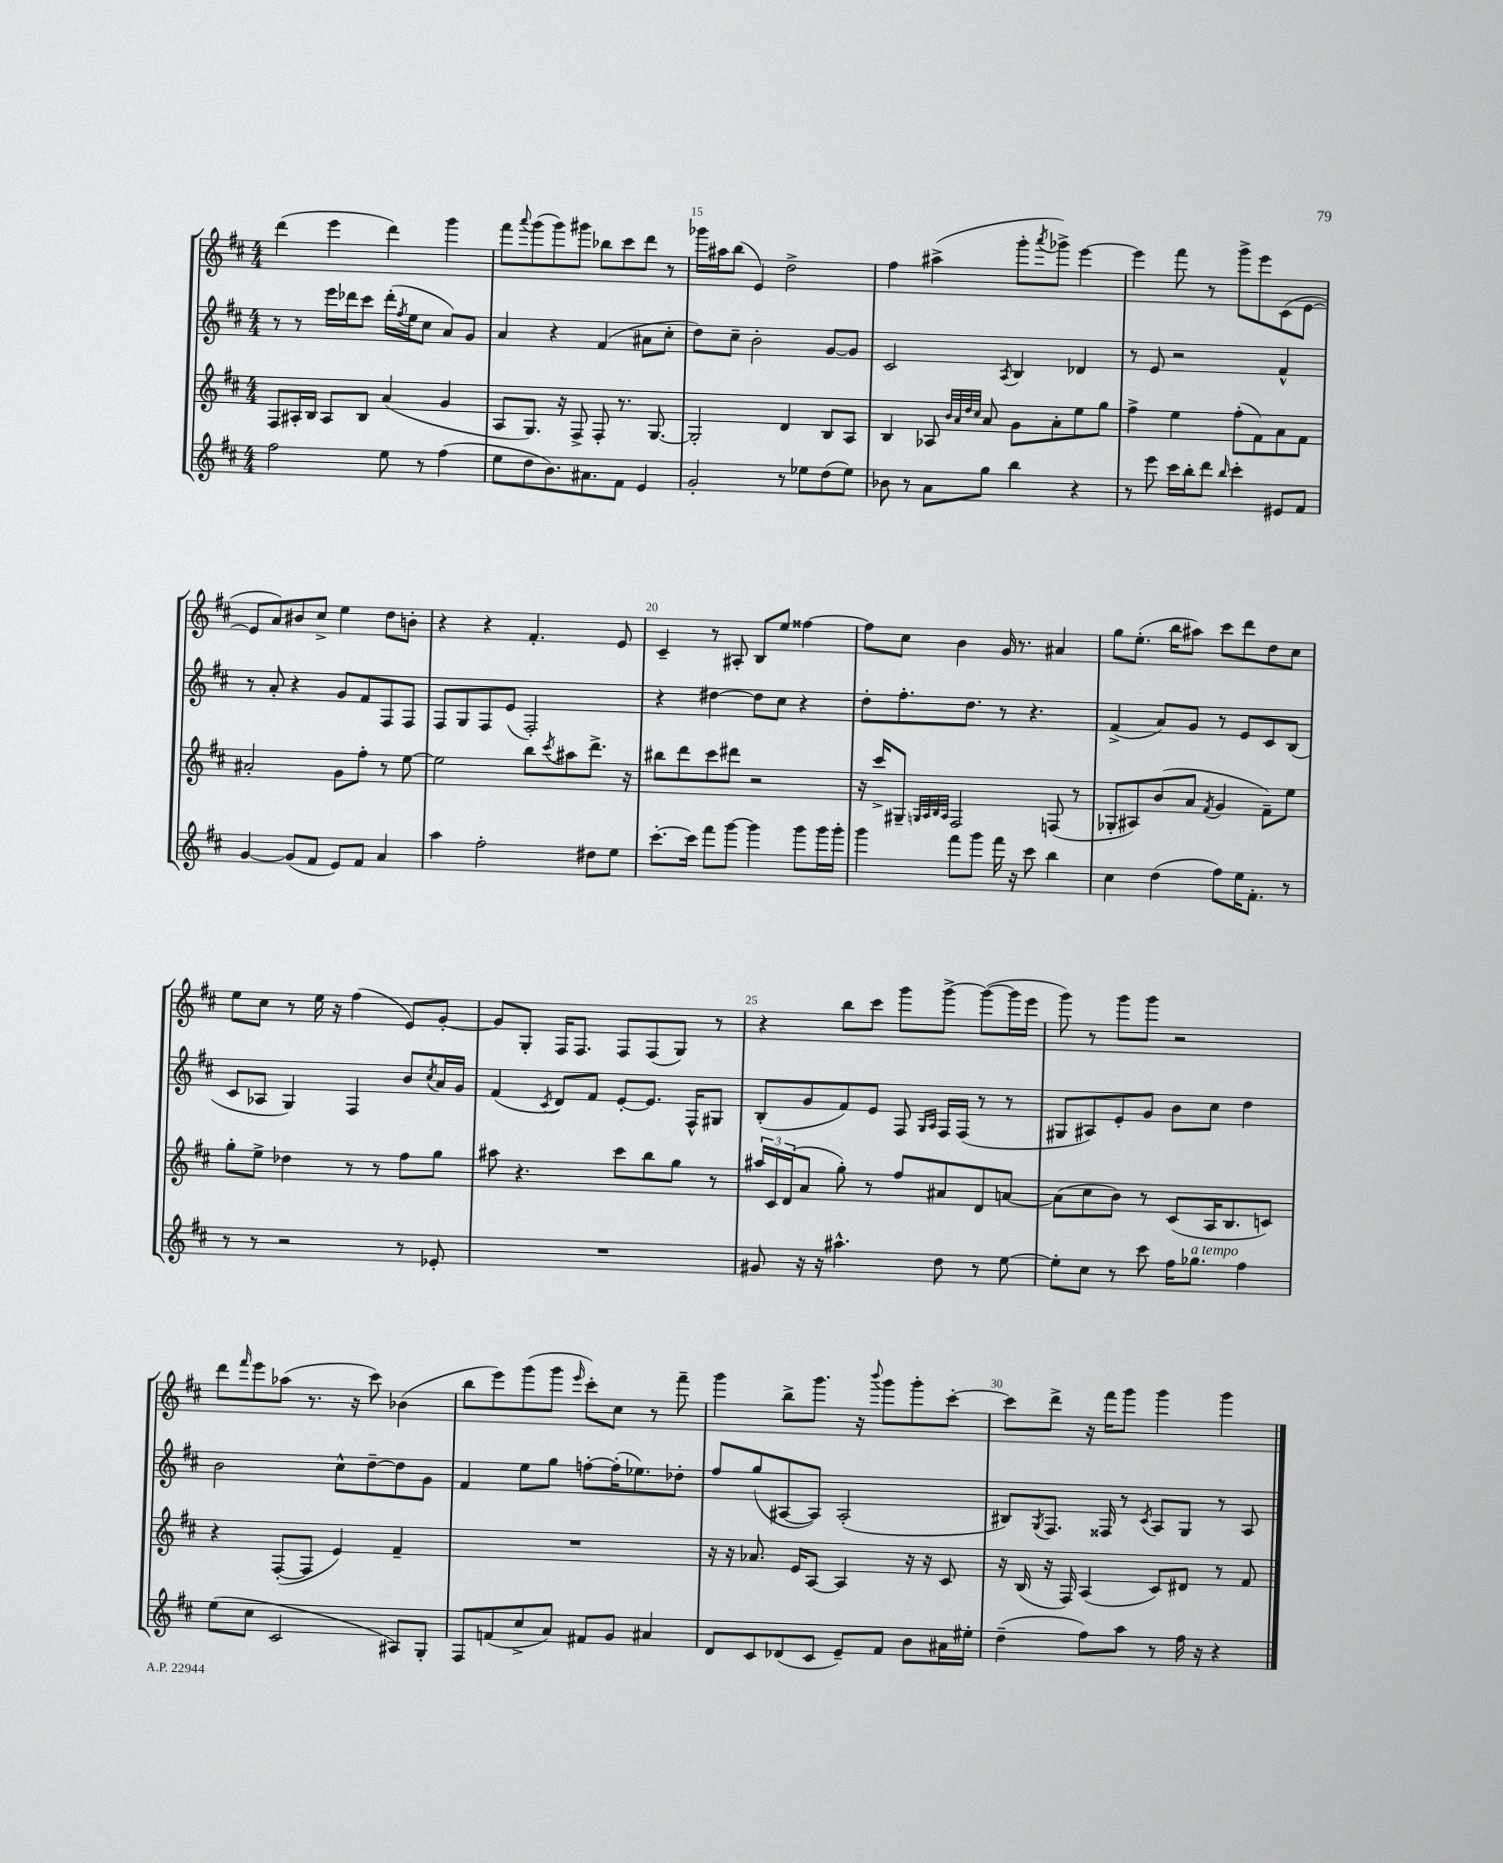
<<
\new StaffGroup <<
\new Staff = "s0" {
    \clef treble \key d \major \numericTimeSignature \time 4/4
    d'''4( e'''4 d'''4) g'''4 |
    fis'''8 \appoggiatura { a'''8 } g'''8( g'''8) gis'''8 bes''8 cis'''8 d'''8 r8 |
    ges'''16 ais''16 b''8( e'4) d''2-> |
    fis''4 ais''4->( g'''8-. \acciaccatura { a'''8 } ges'''8->) e'''4~ |
    e'''4 fis'''8 r8 g'''8-> e'''8 cis'8( e'8~ |
    e'8 a'8) bis'8 cis''8-> e''4 d''8 b'8-. |
    r4 r4 fis'4.-. e'8 |
    cis'4-- r8 ais8-. b8 e''8 fisis''4~ |
    fisis''8 cis''8 b'4 g'16 r8. ais'4 |
    g''8 e''8.-.( b''16 ais''8) cis'''8 d'''8 d''8 cis''8 |
    e''8 cis''8 r8 e''16 r16 fis''4( e'8) g'8~-. |
    g'8 g8-. fis16 fis8. fis8 fis8( g8) r8 |
    r4 b''8 cis'''8 g'''8 g'''8~-> g'''8~( g'''16 e'''16 |
    g'''8) r8 g'''8 g'''8 r2 |
    d'''8 \grace { fis'''16 } e'''8 aes''8( r8. r16 cis'''8) bes'4( |
    b''8 e'''8) g'''8( g'''8 \grace { e'''16 } cis'''8-.) cis''8 r8 fis'''8-- |
    g'''4 b''8-> g'''8. r16 \appoggiatura { b'''8 } g'''8 g'''8-. cis'''8~-. |
    cis'''8 d'''8-> r16 fis'''16 g'''8 g'''4 g'''4 \bar "|." |
}
\new Staff = "s1" {
    \clef treble \key d \major \numericTimeSignature \time 4/4
    r8 r8 e'''16 des'''16 cis'''8 des'''16-.( \acciaccatura { fis''8 } e''16 cis''8 a'8) g'8 |
    a'4 r4 fis'4( ais'8 cis''8-. |
    d''8) cis''8-- b'2-. g'8~ g'8 |
    cis'2 \acciaccatura { a8 } b4 des'4 |
    r8 e'8 r2 fis'4-^ |
    r8 a'8-. r4 g'8 fis'8 fis8 fis8 |
    fis8 g8 fis8 e'8( fis2-.) |
    r4 dis''4~ dis''8 cis''8 r4 |
    d''8-. fis''8.-. d''8. r8 r4. |
    fis'4->( a'8) g'8 r8 e'8 cis'8 b8( |
    cis'8 aes8 g4) fis4 b'8 \acciaccatura { cis''8 } a'16 g'16 |
    fis'4( \acciaccatura { cis'8 } d'8) fis'8 e'8~-. e'8. fis16-^ gis8 |
    b8-.( g'8 fis'8) e'8 fis8 \grace { g16 a16 } fis16 fis16( r8 r8 |
    gis8 ais8) e'8-. g'8 b'8 cis''8 d''4 |
    b'2 cis''8-^ d''8~-- d''8 g'8 |
    fis'4 e''8 g''8 f''8~-. f''16-.( ees''8.) des''8-. |
    fis''8 g''8( ais8~ ais8) ais2-.( |
    bis8) \acciaccatura { g8 } fis8. fisis16 r8 \acciaccatura { cis'8 } a8 g8 r8 a8 \bar "|." |
}
\new Staff = "s2" {
    \clef treble \key d \major \numericTimeSignature \time 4/4
    fis8 ais16-. b16 ais8 b8 a'4( g'4 |
    a8 g8.) r16 fis8-> fis8-. r8. g8.~ |
    g2-. d'4 b8 a8 |
    b4 aes8 \grace { b'32 a'32 d''32 cis''32 } a'8 g'8 a'8-. e''8 g''8 |
    fis''4-> e''4 fis''8-.( fis'8) a'8 fis'8 |
    ais'2-. g'8 fis''8-. r8 e''8~ |
    e''2 b''8 \acciaccatura { cis'''8 } ais''8 d'''8.-> r16 |
    bis''8 d'''8 cis'''8 dis'''8 r2 |
    r16 cis'''16-> gis8-- \grace { g32 a32 b32 a32 } fis2 f8( r8 |
    ges8-. ais8) b'8( a'8 \acciaccatura { fis'8 } g'4 fis'8--) e''8 |
    g''8-. e''8-> des''4 r8 r8 fis''8 g''8 |
    ais''8 r4. cis'''8 b''8 g''8 r8 |
    \tuplet 3/2 { ais''16 cis'16 d'16( } a'8 g''8-.) r8 fis''8 ais'8 d'8 a'8~ |
    a'8( cis''8 b'8) r8 cis'8( a16 b8. c'8) |
    r4 fis8~-.( fis8 e'4) fis'4-- |
    R1 |
    r16 r16 aes'8. e'16 a8~ a4 r16 r16 cis'8 |
    r16 b16( r16 fis16) a4( cis'8) dis'8 r8 fis'8 \bar "|." |
}
\new Staff = "s3" {
    \clef treble \key d \major \numericTimeSignature \time 4/4
    fis''2 e''8 r8 fis''4( |
    e''8 d''8 b'8.) ais'8. fis'8 e'4 |
    g'2-. r8 ees''8 d''8( ees''8) |
    bes'8 r8 a'8 g''8 b''4 r4 |
    r8 e'''8 cis'''16 b''16-. d'''8 \grace { b''16 } cis'''4-. eis'8 fis'8 |
    g'4~ g'8( fis'8 e'8) fis'8 a'4 |
    a''4 fis''2-. dis''8 e''8 |
    cis'''8.~-. cis'''16 fis'''8 g'''8~ g'''4 g'''8 g'''16 g'''16-. |
    g'''4 fis'''8 g'''8 fis'''16 r16 cis'''8 b''4 |
    cis''4 d''4( fis''8) e''16 fis'8.-. r8 |
    r8 r8 r2 r8 ees'8-. |
    R1 |
    gis'8 r16 r16 ais''4.-^ d''8 r8 e''8~ |
    e''8-. cis''8 r8 cis'''8 fis''16 ges''8.^\markup { \italic "a tempo" } fis''4 |
    e''8( cis''8 cis'2 ais8) g8-. |
    fis8 f'8( cis''8-> a'8) fis'8 g'8 ais'4 |
    d'8 cis'8 des'8( cis'8 e'8--) fis'8 b'8 ais'16 eis''16-. |
    d''4--( fis''8) a''8 r8 fis''16 r16 r4 \bar "|." |
}
>>
>>
\layout { \context { \Score currentBarNumber = #13 \override BarNumber.break-visibility = ##(#f #t #t) barNumberVisibility = #(every-nth-bar-number-visible 5) } }
